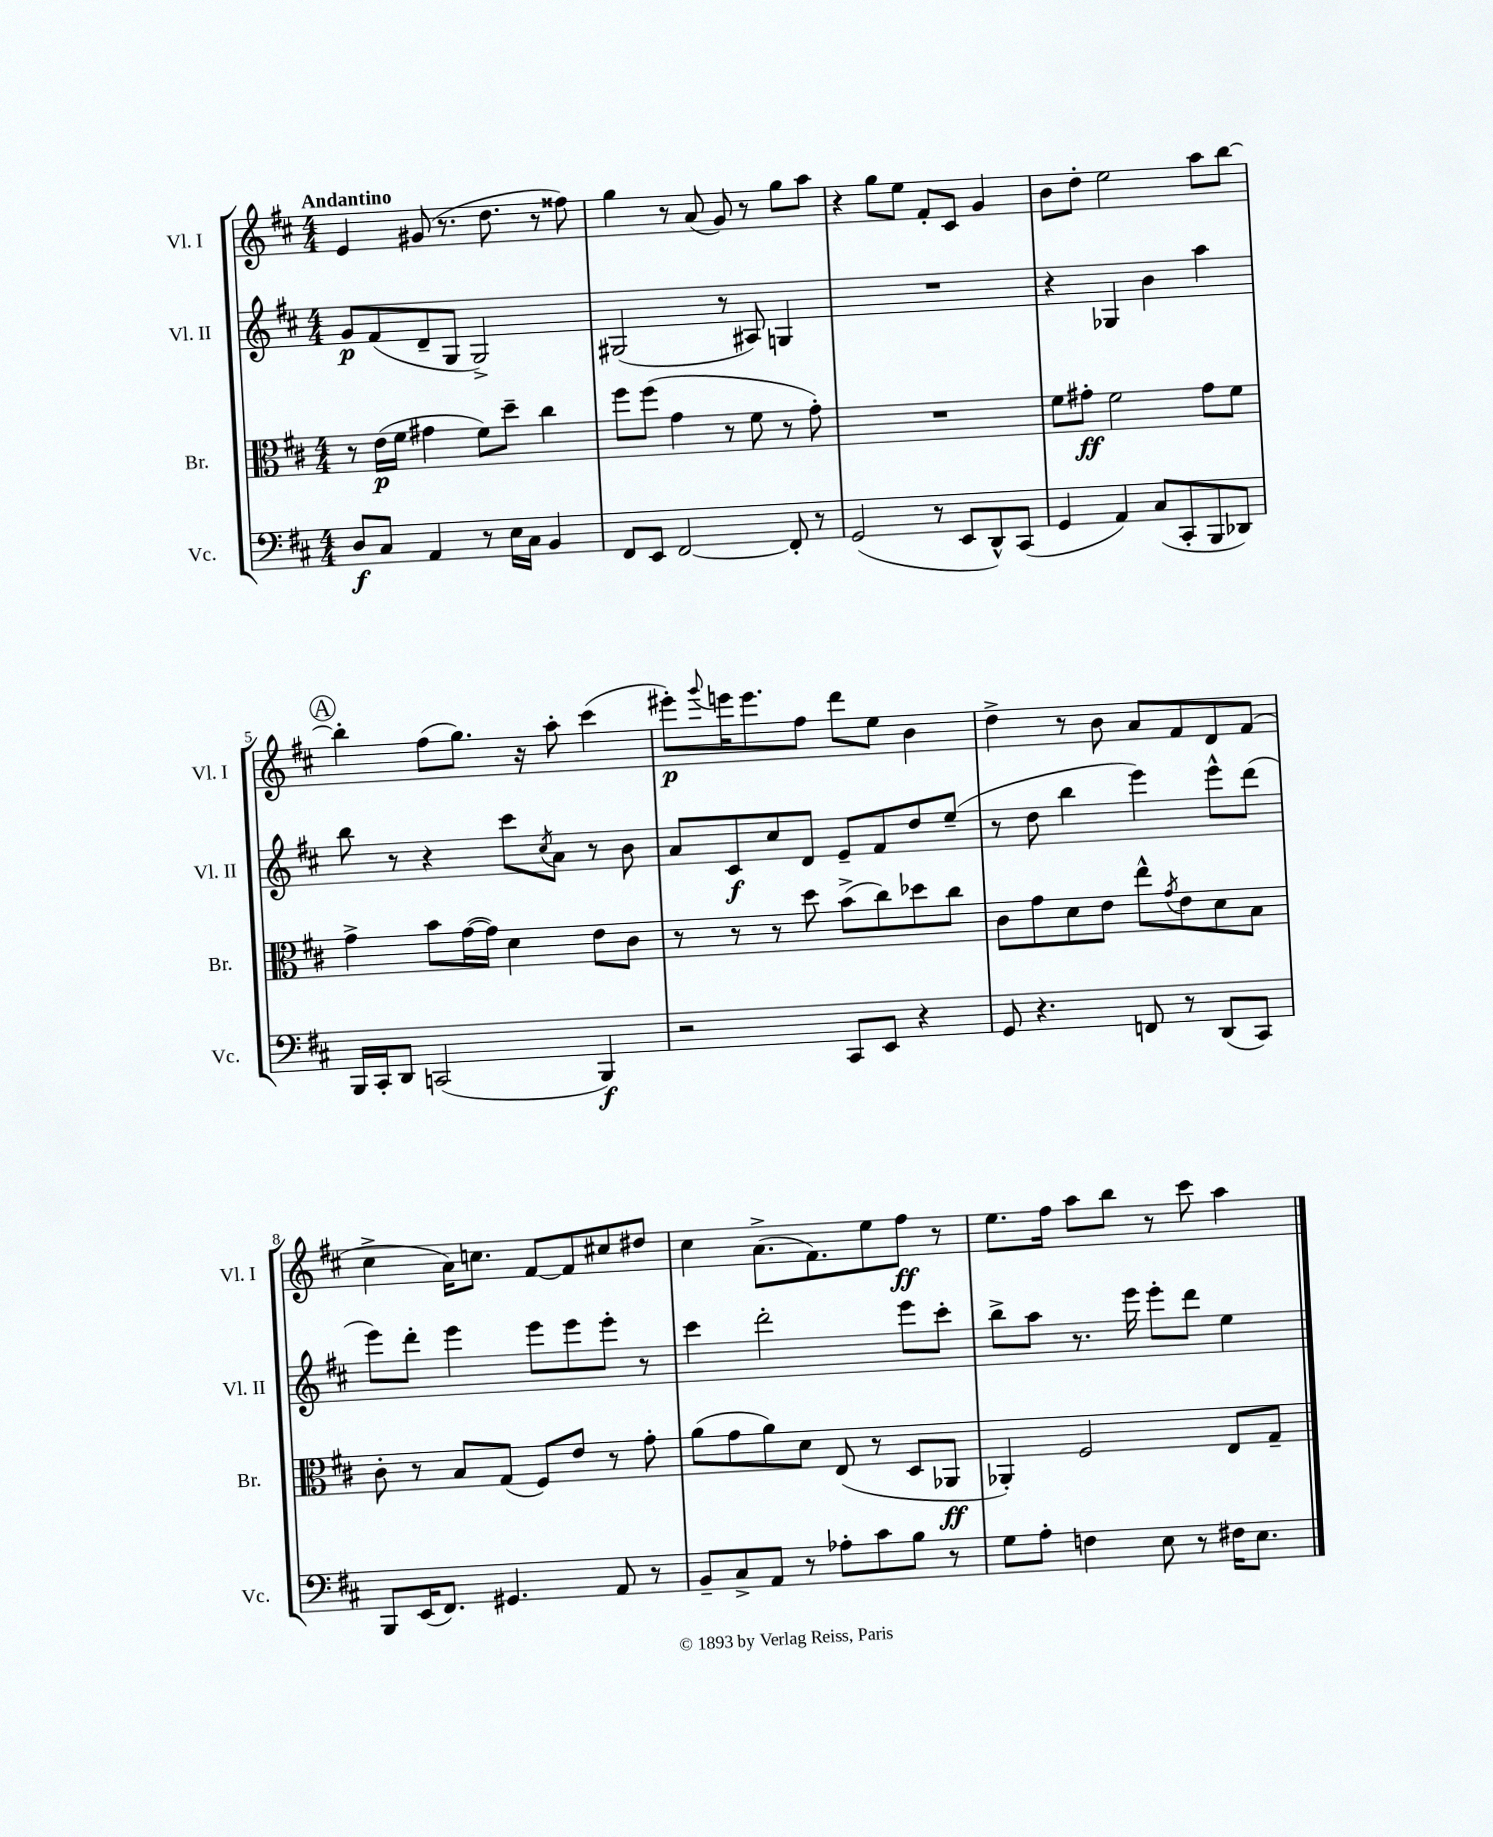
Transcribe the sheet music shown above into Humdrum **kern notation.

**kern	**kern	**kern	**kern
*staff4	*staff3	*staff2	*staff1
*clefF4	*clefC3	*clefG2	*clefG2
*k[f#c#]	*k[f#c#]	*k[f#c#]	*k[f#c#]
*M4/4	*M4/4	*M4/4	*M4/4
8D/L	8r	8g/L	4e/
8C#/J	(16e\LL	(8f#/	.
.	16f#\JJ	.	.
4AA/	4g#\	8d~/	(8g#/
.	.	8G/J	8.r
8r	8f#\L)	2G^/)	.
.	.	.	8.dd\
16E\LL	8dd~\J	.	.
16C#\JJ	.	.	.
4BB/	4cc#\	.	8r
.	.	.	8ff##\)
=	=	=	=
8FF#/L	8ff#\L	(2G#/	4gg\
8EE/J	(8ff#\J	.	.
[2FF#/	4g\	.	8r
.	.	.	(8a/
.	8r	8r	8g/)
.	8f#\	8A#/)	8r
8FF#'/]	8r	4G/	8gg\L
8r	8g'\)	.	8aa\J
=	=	=	=
(2GG/	1r	1r	4r
.	.	.	8gg\L
.	.	.	8ee\J
8r	.	.	8f#'/L
8EE/L	.	.	8c#/J
8DD^^/)	.	.	4g/
(8CC#/J	.	.	.
=	=	=	=
4GG/	8f#\L	4r	8b\L
.	8g#'\J	.	8dd'\J
4AA/)	2f#\	4G-/	2ee\
(8C#/L	.	4b\	.
8CC#'/	.	.	.
8BBB/	8g#\L	4aa\	8aa\L
8DD-/J)	8f#\J	.	[8bb\J
=	=	=	=
16BBB/LL	4g^\	8bb\	4bb'\]
16CC#'/J	.	.	.
8DD/J	.	8r	.
(2CC/	8b\L	4r	(8ff#\L
.	([16g\L	.	8.gg\J)
.	16g\]JJ)	.	.
.	4d\	8ccc#\L	.
.	.	.	16r
.	.	8qcc#/	.
.	.	8a\J	8aa'\
4BBB/)	8e\L	8r	(4ccc#\
.	8c#\J	8b\	.
=	=	=	=
2r	8r	8a/L	8eee#'\L)
.	.	.	8qqggg/
.	8r	8c#/	16eee\K
.	.	.	8.eee\
.	8r	8cc#/	.
.	8dd\	8d/J	8ff#\J
8CC#/L	(8b^\L	8e~/L	8ddd\L
8EE/J	8cc#\)	8f#/	8ee\J
4r	8dd-\	8dd/	4b\
.	8cc#\J	(8ee~/J	.
=	=	=	=
8GG/	8c#\L	8r	4dd^\
4.r	8g\	8dd\	.
.	8d\	4bb\	8r
.	8e\J	.	8b\
8FF/	8ee^^\L	4eee\)	8a/L
.	8qg/	.	.
8r	8e\	.	8f#/
(8DD/L	8d\	8eee^^\L	8d/
8CC#/J)	8B\J	(8ddd\J	(8f#/J
=	=	=	=
8BBB/L	8c#'\	8eee\L)	4cc#^\
(16EE/K	8r	8ddd'\J	.
8.FF#/J)	.	.	.
.	8B/L	4eee\	16a\LK)
.	.	.	8.cc\J
4.GG#/	(8G/J	.	.
.	8F#/L)	8eee\L	[8f#/L
.	8e/J	8eee\	8f#/]
8AA/	8r	8eee'\J	8cc#/
8r	8g'\	8r	8dd#/J
=	=	=	=
8BB~/L	(8a\L	4ccc#\	4cc#\
8C#^/	8g\	.	.
8AA/J	8a\)	2ddd'\	(8.a^\L
8r	8d\J	.	.
.	.	.	8.f#\)
8A-'\L	(8E/	.	.
8c#\	8r	.	8ee\
8B\J	8D/L	8eee\L	8ff#\J
8r	8AA-/J	8ccc#'\J	8r
=	=	=	=
8G\L	4AA-'/)	8bb^\L	8.ee\L
8A'\J	.	8aa\J	.
.	.	.	16ff#\Jk
4F\	2F#/	8.r	8aa\L
.	.	.	8bb\J
.	.	16eee\	.
8E\	.	8eee'\L	8r
8r	.	8ddd\J	8ccc#\
16F#\LK	8E/L	4ee\	4aa\
8.E\J	.	.	.
.	8G~/J	.	.
==	==	==	==
*-	*-	*-	*-
